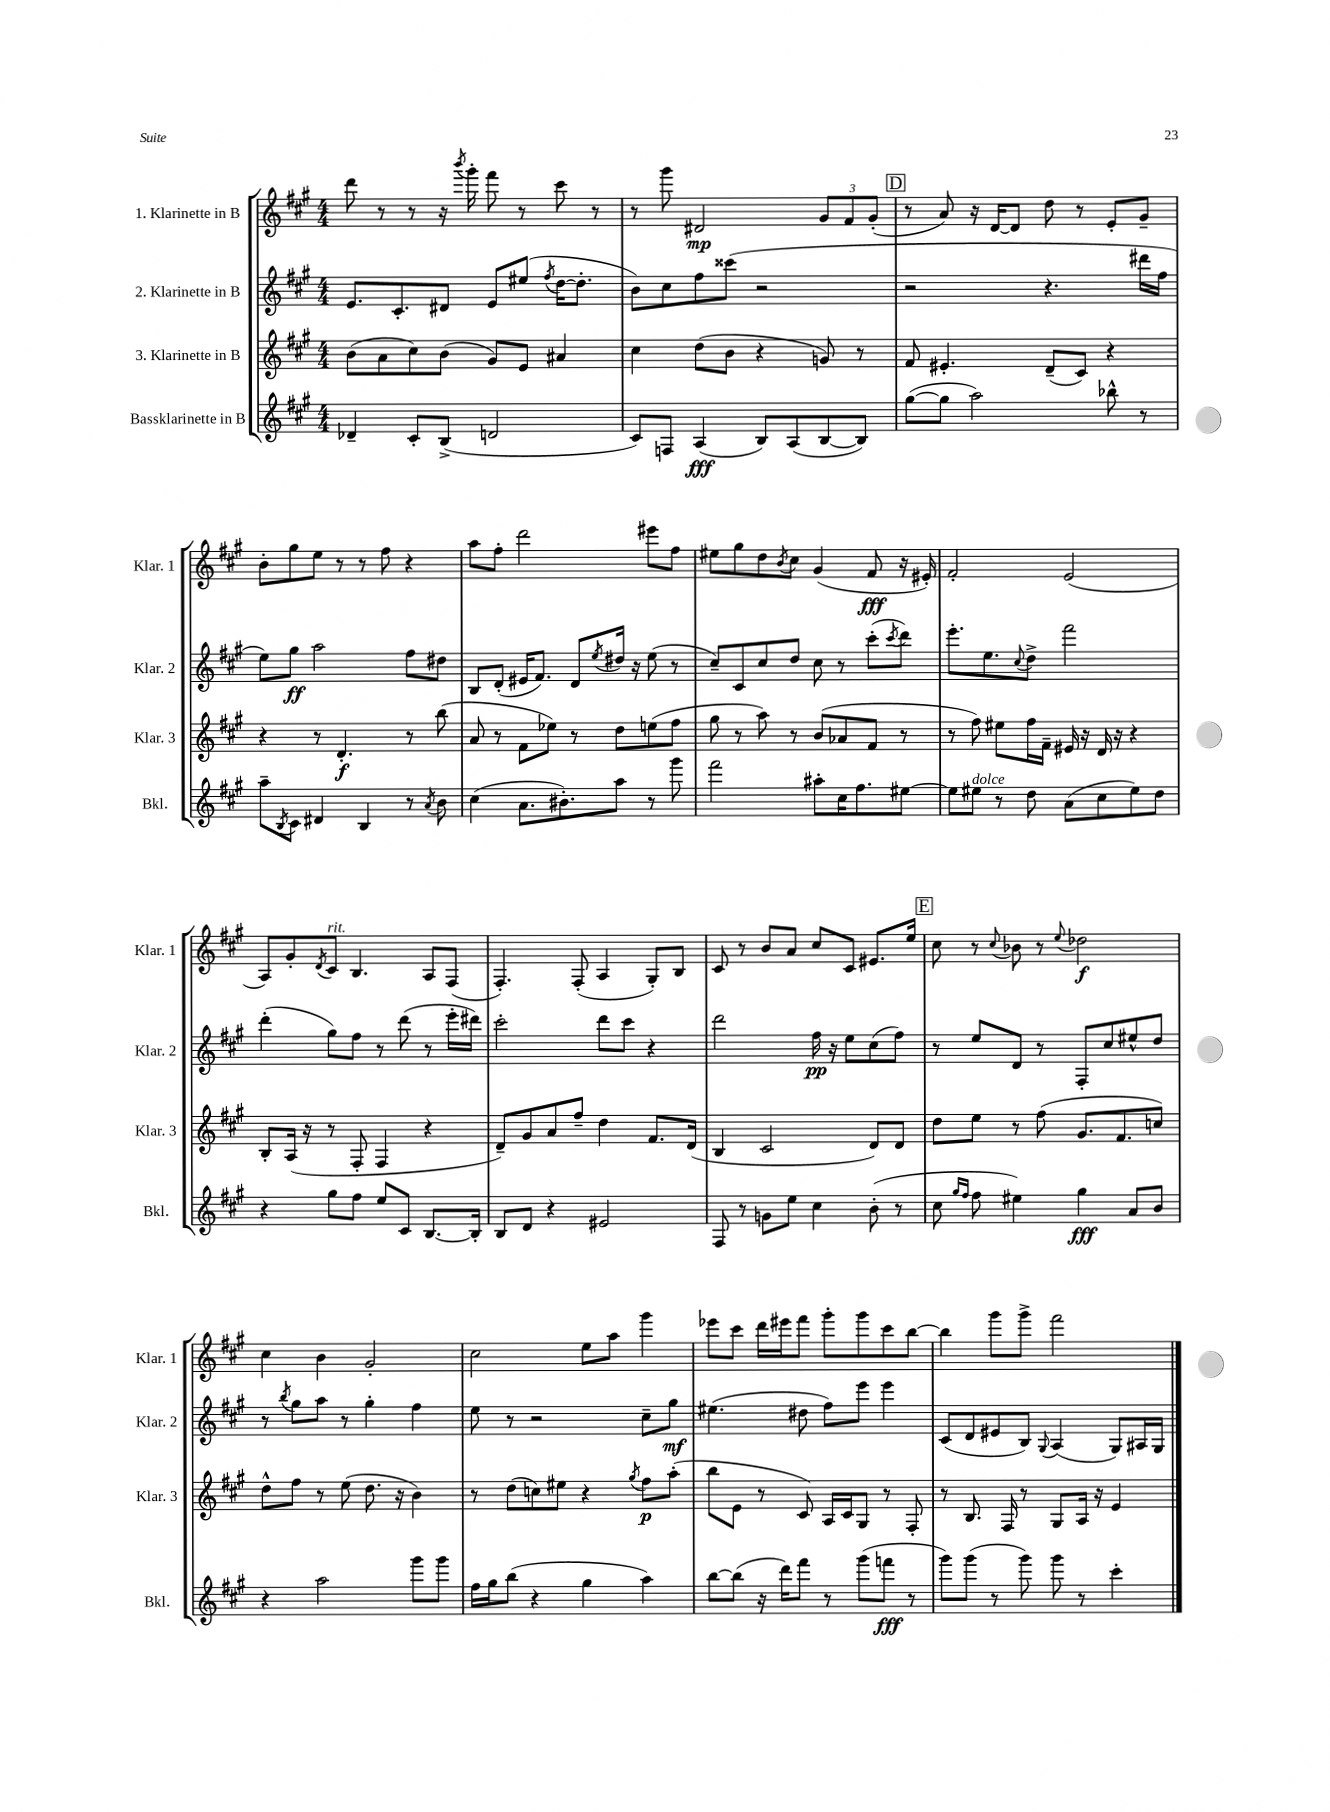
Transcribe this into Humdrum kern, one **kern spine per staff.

**kern	**dynam	**kern	**dynam	**kern	**dynam	**kern	**dynam
*part4	*part4	*part3	*part3	*part2	*part2	*part1	*part1
*staff4	*staff4	*staff3	*staff3	*staff2	*staff2	*staff1	*staff1
*I"Bassklarinette in B	*	*I"3. Klarinette in B	*	*I"2. Klarinette in B	*	*I"1. Klarinette in B	*
*I'Bkl.	*	*I'Klar. 3	*	*I'Klar. 2	*	*I'Klar. 1	*
*clefG2	*	*clefG2	*	*clefG2	*	*clefG2	*
*k[f#c#g#]	*	*k[f#c#g#]	*	*k[f#c#g#]	*	*k[f#c#g#]	*
*M4/4	*	*M4/4	*	*M4/4	*	*M4/4	*
=26	=26	=26	=26	=26	=26	=26	=26
4d-X~/	.	(8b\L	.	8.e/L	.	8ddd\	.
.	.	8a\	.	.	.	8r	.
.	.	.	.	8.c#'/	.	.	.
8c#'/L	.	8cc#\)	.	.	.	8r	.
(8B^/J	.	(8b\J	.	8d#X/J	.	16r	.
.	.	.	.	.	.	8qbbb/	.
.	.	.	.	.	.	16ggg#'\	.
2dn/	.	8g#/L)	.	8e/L	.	8fff#\	.
.	.	8e/J	.	(8ee#X/J	.	8r	.
.	.	.	.	8qff#/	.	.	.
.	.	4a#X/	.	[16dd\KL	.	8ccc#\	.
.	.	.	.	8.dd'\J]	.	.	.
.	.	.	.	.	.	8r	.
=27	=27	=27	=27	=27	=27	=27	=27
8c#/L)	.	4cc#\	.	8b\L)	.	8r	.
8Fn/J	.	.	.	8cc#\	.	8ggg#\	.
(4A/	fff	(8dd\L	.	8ff#\	.	2d#X/	mp
.	.	8b\J	.	(8ccc##X\J	.	.	.
8B/L)	.	4r	.	2r	.	.	.
(8A/	.	.	.	.	.	.	.
[8B/	.	8gn/)	.	.	.	12g#/L	.
.	.	.	.	.	.	12f#/	.
8B/J])	.	8r	.	.	.	.	.
.	.	.	.	.	.	(12g#'/J	.
!!LO:REH:place=s1:t=D
=28	=28	=28	=28	=28	=28	=28	=28
([8gg#\L	.	8f#/	.	2r	.	8r	.
8gg#\J]	.	4.e#X'/	.	.	.	8a/)	.
2aa\)	.	.	.	.	.	16r	.
.	.	.	.	.	.	[16d/KL	.
.	.	.	.	.	.	8d/J]	.
.	.	(8d~/L	.	4.r	.	8dd\	.
.	.	8c#/J)	.	.	.	8r	.
8bb-X^^\	.	4r	.	.	.	8e'/L	.
8r	.	.	.	16ddd#X\LL	.	8g#~/J	.
.	.	.	.	16ff#\JJ	.	.	.
!!LO:LB:g=z
=29	=29	=29	=29	=29	=29	=29	=29
8aa~\L	.	4r	.	8ee\L)	.	8b'\L	.
8qB/	.	.	.	.	.	.	.
8c#\J	.	.	.	8gg#\J	ff	8gg#\	.
4d#X/	.	8r	.	2aa\	.	8ee\J	.
.	.	4.d'/	f	.	.	8r	.
4B/	.	.	.	.	.	8r	.
.	.	.	.	.	.	8ff#\	.
8r	.	8r	.	8ff#\L	.	4r	.
8qa/	.	.	.	.	.	.	.
8b\	.	(8bb\	.	8dd#X\J	.	.	.
=30	=30	=30	=30	=30	=30	=30	=30
(4cc#\	.	8a/	.	8B/L	.	8aa\L	.
.	.	8r	.	(8d'/J	.	8ff#'\J	.
8.a\L	.	8f#\L	.	16e#X/KL	.	2ddd\	.
.	.	.	.	8.f#/J)	.	.	.
.	.	8ee-X\J)	.	.	.	.	.
8.b#X'\)	.	.	.	.	.	.	.
.	.	8r	.	8d/L	.	.	.
.	.	.	.	8qee/	.	.	.
8aa\J	.	8dd\L	.	16dd#X/Jk	.	.	.
.	.	.	.	16r	.	.	.
8r	.	(8een\	.	(8ee\	.	8eee#X\L	.
8ggg#\	.	8ff#\J	.	8r	.	8ff#\J	.
=31	=31	=31	=31	=31	=31	=31	=31
2fff#\	.	8gg#\	.	8cc#~/L)	.	8ee#X\L	.
.	.	8r	.	8c#/	.	8gg#\	.
.	.	8aa\)	.	8cc#/	.	8dd\	.
.	.	.	.	.	.	8qb/	.
.	.	8r	.	8dd/J	.	8cc#\J	.
8aa#X'\L	.	(8b/L	.	8cc#\	.	(4g#/	.
16cc#\K	.	8a-X/	.	8r	.	.	.
8.ff#\	.	.	.	.	.	.	.
.	.	8f#/J	.	(8ccc#'\L	.	8f#/	fff
.	.	.	.	8qccc#/	.	.	.
[8ee#X\J	.	8r	.	8ddd\J)	.	16r	.
.	.	.	.	.	.	16e#X'/)	.
=32	=32	=32	=32	=32	=32	=32	=32
8ee#\L]	.	8r	.	8.eee'\L	.	2f#'/	.
!LO:TX:a:i:t=dolce	!	!	!	!	!	!	!
8ee#X\J	.	8ff#\)	.	.	.	.	.
.	.	.	.	8.ee\	.	.	.
8r	.	8ee#X\L	.	.	.	.	.
.	.	.	.	8qqcc#/	.	.	.
8dd\	.	16ff#\L	.	8dd^\J	.	.	.
.	.	16f#~\JJ	.	.	.	.	.
(8a\L	.	16e#X/	.	2fff#\	.	(2e/	.
.	.	16r	.	.	.	.	.
8cc#\	.	16d/	.	.	.	.	.
.	.	16r	.	.	.	.	.
8ee#\)	.	4r	.	.	.	.	.
8dd\J	.	.	.	.	.	.	.
!!LO:LB:g=z
=33	=33	=33	=33	=33	=33	=33	=33
4r	.	8B'/L	.	(4ddd'\	.	8A/L)	.
.	.	(16A/Jk	.	.	.	8g#'/	.
.	.	16r	.	.	.	.	.
.	.	.	.	.	.	8qd/	.
!	!	!	!	!	!	!LO:TX:a:i:t=rit.	!
8gg#\L	.	8r	.	8gg#\L)	.	8c#/J	.
8ff#\J	.	8F#'/	.	8ff#\J	.	4.B/	.
8ee/L	.	4F#/	.	8r	.	.	.
8c#/J	.	.	.	(8ddd\	.	.	.
[8.B/L	.	4r	.	8r	.	8A/L	.
.	.	.	.	16eee'\LL	.	(8F#/J	.
16B'/Jk]	.	.	.	16ddd#X\JJ)	.	.	.
=34	=34	=34	=34	=34	=34	=34	=34
8B/L	.	8d~/L)	.	2ccc#'\	.	4.F#'/)	.
8d/J	.	8g#/	.	.	.	.	.
4r	.	8a/	.	.	.	.	.
.	.	8ff#~/J	.	.	.	(8F#'/	.
2e#X/	.	4dd\	.	8ddd\L	.	4A/	.
.	.	.	.	8ccc#\J	.	.	.
.	.	8.f#/L	.	4r	.	8G#'/L)	.
.	.	.	.	.	.	8B/J	.
.	.	(16d/Jk	.	.	.	.	.
=35	=35	=35	=35	=35	=35	=35	=35
8F#/	.	4B/	.	2ddd\	.	8c#/	.
8r	.	.	.	.	.	8r	.
8gn\L	.	2c#/	.	.	.	8b/L	.
8ee\J	.	.	.	.	.	8a/J	.
4cc#\	.	.	.	16ff#\	pp	8cc#/L	.
.	.	.	.	16r	.	.	.
.	.	.	.	8ee\L	.	8c#/J	.
(8b'\	.	8d/L)	.	(8cc#\	.	8.e#X/L	.
8r	.	8d/J	.	8ff#\J)	.	.	.
.	.	.	.	.	.	16ee/Jk	.
!!LO:REH:place=s1:t=E
=36	=36	=36	=36	=36	=36	=36	=36
8cc#\	.	8dd\L	.	8r	.	8cc#\	.
16qqgg#/LL	.	.	.	.	.	.	.
16qqff#/JJ	.	.	.	.	.	.	.
8ff#\	.	8ee\J	.	8ee/L	.	8r	.
.	.	.	.	.	.	8qqcc#/	.
4ee#X\)	.	8r	.	8d/J	.	8b-X\	.
.	.	(8ff#\	.	8r	.	8r	.
.	.	.	.	.	.	8qqee/	.
4gg#\	fff	8.g#/L	.	8F#'/L	.	2dd-X\	f
.	.	.	.	8cc#/	.	.	.
.	.	8.f#/	.	.	.	.	.
8a/L	.	.	.	8ee#X^^/	.	.	.
8b/J	.	8ccn/J)	.	8dd/J	.	.	.
!!LO:LB:g=z
=37	=37	=37	=37	=37	=37	=37	=37
4r	.	8dd^^\L	.	8r	.	4cc#\	.
.	.	.	.	8qbb/	.	.	.
.	.	8ff#\J	.	8gg#\L	.	.	.
2aa\	.	8r	.	8aa\J	.	4b\	.
.	.	(8ee\	.	8r	.	.	.
.	.	8.dd\	.	4gg#'\	.	2g#'/	.
.	.	16r	.	.	.	.	.
8ggg#\L	.	4b\)	.	4ff#\	.	.	.
8ggg#\J	.	.	.	.	.	.	.
=38	=38	=38	=38	=38	=38	=38	=38
16ff#\LL	.	8r	.	8ee\	.	2cc#\	.
16gg#\J	.	.	.	.	.	.	.
(8bb\J	.	(8dd\L	.	8r	.	.	.
4r	.	8ccn\)	.	2r	.	.	.
.	.	8ee#X\J	.	.	.	.	.
4gg#\	.	4r	.	.	.	8ee\L	.
.	.	.	.	.	.	8aa\J	.
.	.	8qgg#/	.	.	.	.	.
4aa\)	.	8ff#\L	p	8cc#~\L	.	4ggg#\	.
.	.	(8aa'\J	.	8gg#\J	mf	.	.
=39	=39	=39	=39	=39	=39	=39	=39
[8bb\L	.	8bb\L	.	(4.ee#X\	.	8eee-X\L	.
(8bb\J]	.	8e\J	.	.	.	8ccc#\J	.
16r	.	8r	.	.	.	16ddd\LL	.
16ddd\KL)	.	.	.	.	.	16eee#X\J	.
8fff#\J	.	8c#/)	.	8dd#X\	.	8fff#\J	.
8r	.	16A/LL	.	8ff#\L)	.	8ggg#'\L	.
.	.	16c#/J	.	.	.	.	.
(8ggg#\L	.	8G#/J	.	8eee\J	.	8ggg#\	.
8fffn\J	fff	8r	.	4eee\	.	8ccc#\	.
8r	.	8F#'/	.	.	.	[8bb\J	.
=40	=40	=40	=40	=40	=40	=40	=40
8ggg#\L)	.	8r	.	(8c#/L	.	4bb\]	.
(8ggg#\J	.	8.B/	.	8d/	.	.	.
8r	.	.	.	8e#X/	.	8ggg#\L	.
.	.	16F#/	.	.	.	.	.
8ggg#\)	.	8r	.	8B/J)	.	8ggg#^\J	.
.	.	.	.	8qqG#/	.	.	.
8ggg#\	.	8G#/L	.	(4A/	.	2fff#\	.
8r	.	16A/Jk	.	.	.	.	.
.	.	16r	.	.	.	.	.
4ccc#'\	.	4e/	.	8G#/L)	.	.	.
.	.	.	.	16A#X/L	.	.	.
.	.	.	.	16G#/JJ	.	.	.
==	==	==	==	==	==	==	==
*-	*-	*-	*-	*-	*-	*-	*-
